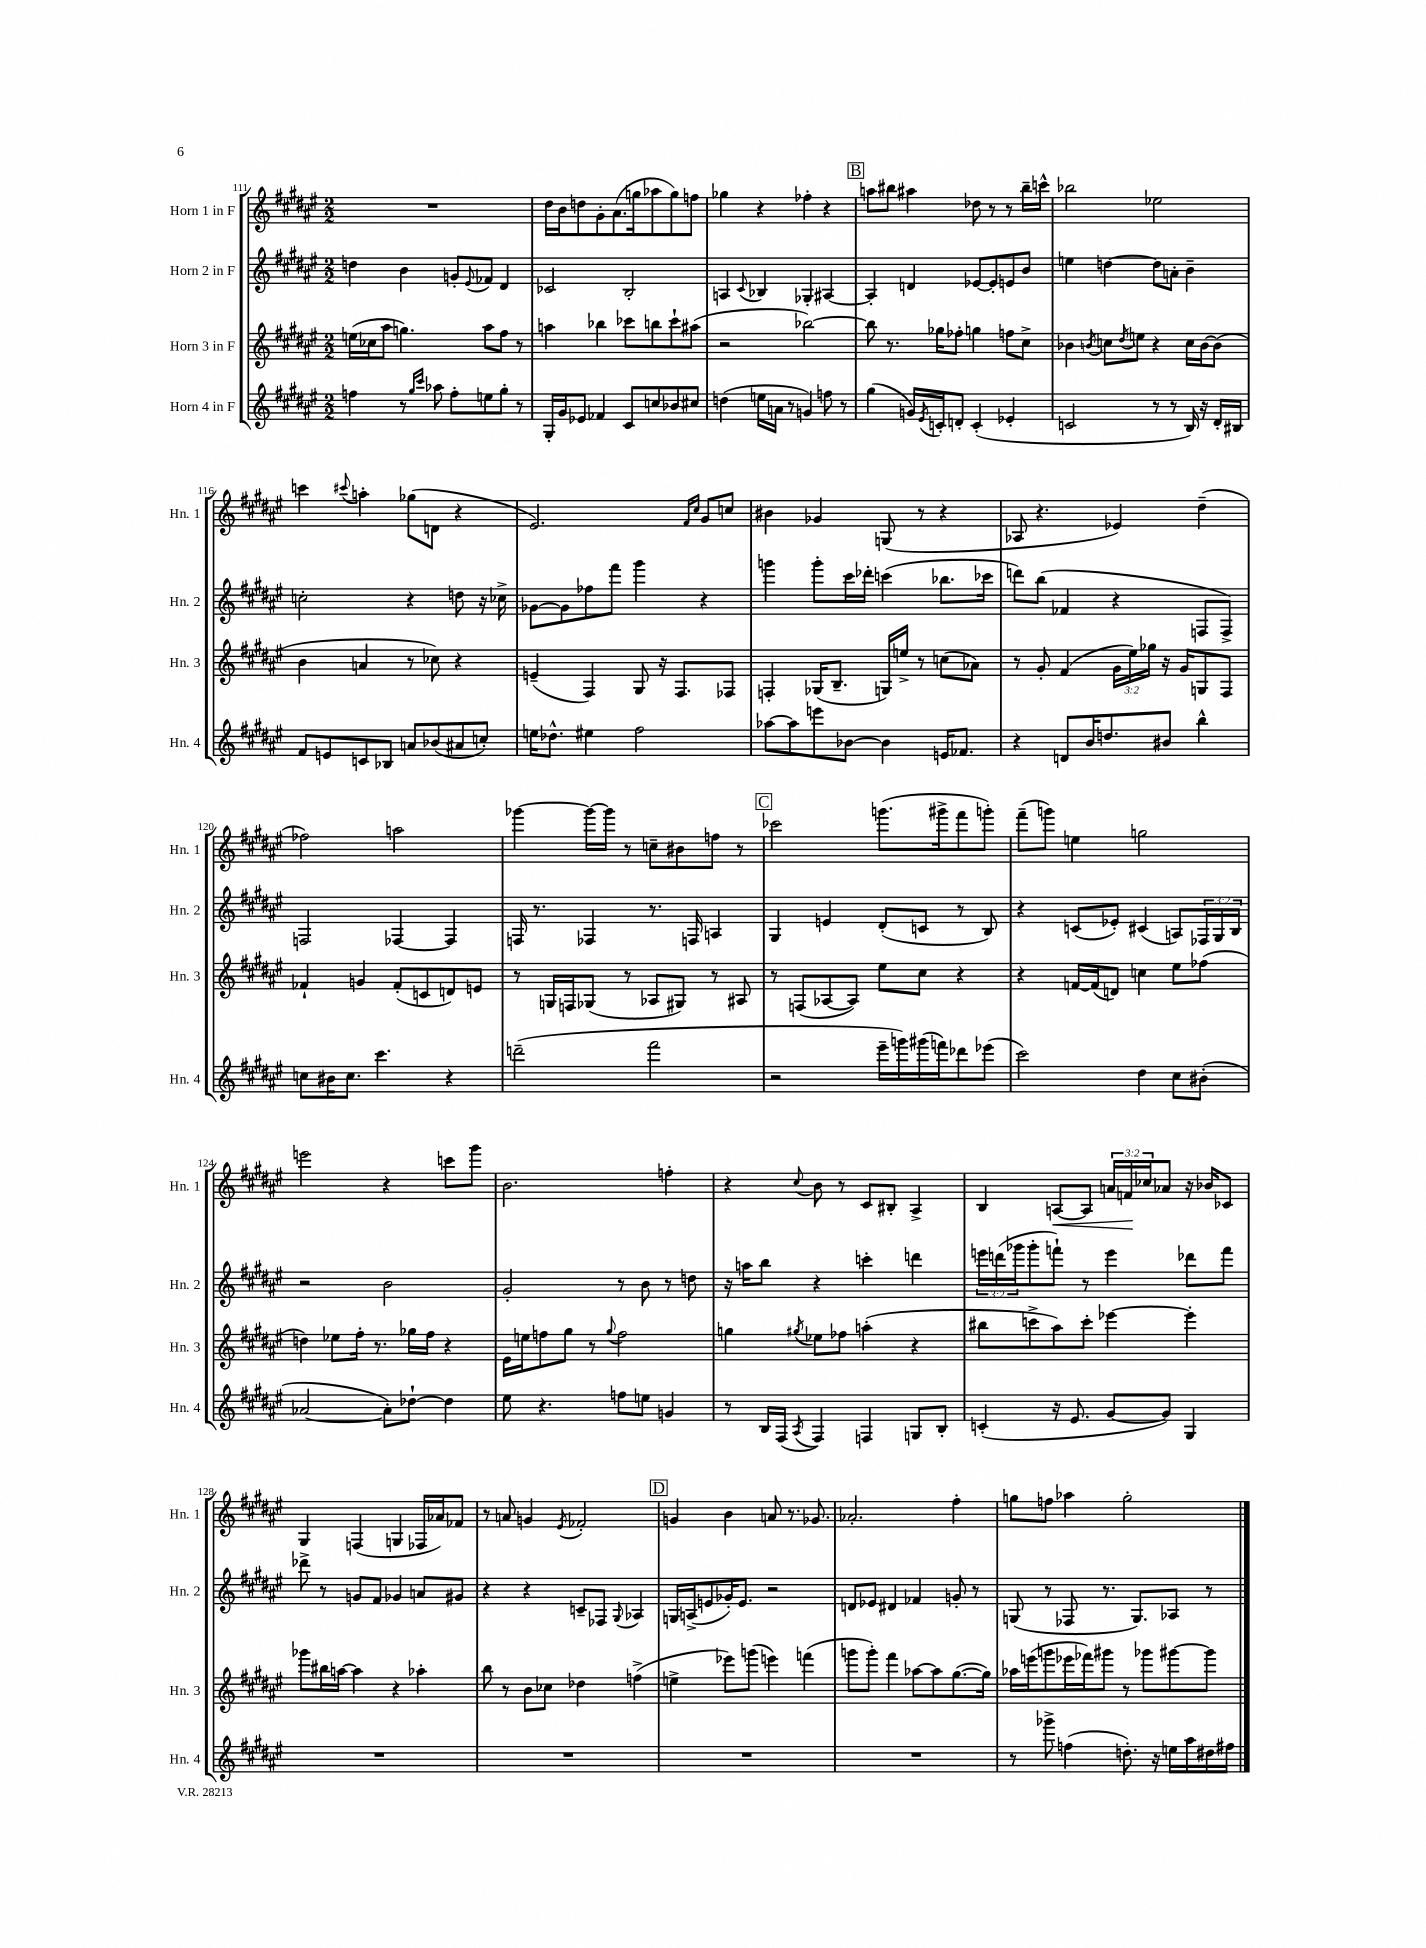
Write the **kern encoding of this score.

**kern	**kern	**kern	**kern
*staff4	*staff3	*staff2	*staff1
*clefG2	*clefG2	*clefG2	*clefG2
*k[f#c#g#d#a#e#]	*k[f#c#g#d#a#e#]	*k[f#c#g#d#a#e#]	*k[f#c#g#d#a#e#]
*M2/2	*M2/2	*M2/2	*M2/2
4ff	(16ee	4dd	1r
.	16cc-	.	.
.	8aa#	.	.
8r	4.gg)	4b	.
16qqgg#	.	.	.
16qqccc#	.	.	.
8aa-	.	.	.
8ff'	.	8g'	.
.	.	8qqe#	.
8ee	8aa#	8f-	.
8gg#'	8ff#	4d#	.
8r	8r	.	.
=	=	=	=
16G#'	4aa	2c-	16dd#
16g#	.	.	16b
8e-	.	.	8dd
4f-	4bb-	.	8g#'
.	.	.	(8.a#
8c#	8ccc-	2B'	.
.	.	.	16gg
8cc	8bb	.	8aa-
8b-	8ccc-`	.	8gg)
8cc#	(8aa#	.	8ff
=	=	=	=
(4dd	2r	4A	4gg-
.	.	8qqc#	.
16ee	.	4B-	4r
16a	.	.	.
8r	.	.	.
4g)	[2bb-)	4G-'	4ff-'
8ff	.	[4A#	4r
8r	.	.	.
=	=	=	=
(4gg#	8bb-]	4A#']	8aa
.	8.r	.	8bb#
16g)	.	4d	4aa#
8qe#	.	.	.
16c'	16gg-	.	.
8d'	8ff-'	.	.
(4c'	4gg	[8e-	8dd-
.	.	8e-']	8r
4e-'	8ff	8e	8r
.	8cc#^	8b	16bb#~
.	.	.	16ccc^^
=	=	=	=
2c	4b-	4ee	2bb-
.	8qb	.	.
.	8cc	[4dd	.
.	8qdd#	.	.
.	8ee	.	.
8r	4r	8dd]	2ee-
8r	.	8a'	.
16B)	16cc	4b~	.
16r	[16b	.	.
16d#'	(8b]	.	.
16B#	.	.	.
=	=	=	=
8f#	4b	2cc'	4ccc
8e	.	.	.
.	.	.	8qqccc#
8c	4a	.	4aa'
8B-	.	.	.
8a	8r	4r	(8gg-
(8b-	8cc-)	.	8d
8a#	4r	8dd	4r
8cc')	.	16r	.
.	.	16cc-^	.
=	=	=	=
16ee	(4e~	[8g-	2.e#)
8.dd-^^	.	.	.
.	.	8g-]	.
4ee#	4F#)	8ff-	.
.	.	8fff#	.
2ff#	8G#	4ggg#	.
.	16r	.	.
.	8.F#	.	.
.	.	.	16qqf#
.	.	.	16qqcc#
.	.	4r	8g#
.	8F-	.	8cc
=	=	=	=
[8aa-	4F'	4ggg	4b#
8aa-]	.	.	.
8eee	(16G-	8ggg'	4g-
.	8.B~	.	.
[8b-	.	16ccc#	.
.	.	16ddd-'	.
4b-]	16G)	(4ccc	(8G
.	16ee^	.	.
.	8r	.	8r
16e	(8cc	8.bb-	4r
8.f-	.	.	.
.	8a-)	.	.
.	.	16ccc-	.
=	=	=	=
4r	8r	8ddd)	8A-
.	8g#'	(8bb	4.r
8d	(4f#	4f-	.
16b	.	.	.
8.dd	.	.	.
.	24g#	4r	4e-)
.	24ee#)	.	.
.	24gg-	.	.
8b#	16r	.	.
.	16g#	.	.
4bb^^	8G	8F	(4dd#~
.	8F#	8F^)	.
=	=	=	=
8cc	4f-`	2F	2ff-)
16b#	.	.	.
8.cc	.	.	.
.	4g	.	.
4.ccc#	.	.	.
.	(8f-'	[4F-	2aa
.	8c	.	.
4r	8d)	4F-]	.
.	8e	.	.
=	=	=	=
(2ddd~	8r	16F	[4ggg-
.	.	8.r	.
.	16G	.	.
.	16F	.	.
.	(8G-	4F-	16ggg-_
.	.	.	16ggg-]
.	8r	.	8r
2fff#	8A-	8.r	8cc~
.	8G#)	.	8b#
.	.	16F	.
.	8r	4A	8ff
.	8A#	.	8r
=	=	=	=
2r	8r	4G#	2ccc-
.	(8F	.	.
.	[8A-	4e	.
.	8A-])	.	.
16eee#~	8ee#	(8d#'	(8.ggg
16ggg)	.	.	.
(16ggg#	8cc#	8c	.
16fff)	.	.	16ggg#^
8ddd-	4r	8r	8fff#
(8eee-	.	8B)	8ggg')
=	=	=	=
2ccc#)	4r	4r	(8fff#~
.	.	.	8ggg)
.	[16f	(8c	4ee
.	(16f]	.	.
.	8d)	8e-')	.
4dd#	4cc	(4c#	2gg
8cc#	8ee#	8A)	.
(8b#'	(8ff-	24F-	.
.	.	24G#	.
.	.	24B	.
=	=	=	=
[2a-	4dd)	2r	2eee
.	8ee-	.	.
.	16ff#'	.	.
.	8.r	.	.
8a-'])	.	2b	4r
[8dd-`	16gg-	.	.
.	16ff#	.	.
4dd-]	4r	.	8ccc
.	.	.	8ggg#
=	=	=	=
8ee#	16e#	2g#'	2.b
.	16ee	.	.
4.r	8ff	.	.
.	8gg#	.	.
.	8r	.	.
.	8qqgg#	.	.
8ff	2ff	8r	.
8ee	.	8b	.
4g	.	8r	4ff'
.	.	8dd	.
=	=	=	=
8r	4gg	16r	4r
.	.	16aa	.
16B	.	8bb	.
(16F#	.	.	.
8qA#	8qgg#	.	8qqcc#
4F#)	8ee-	4r	8b
.	8ff-	.	8r
4F	(4aa'	4ccc'	8c#
.	.	.	8B#'
8G	4r	4ddd	4A#^
8B'	.	.	.
=	=	=	=
(4c'	8bb#	24eee	4B
.	.	(24ddd	.
.	.	24ggg-	.
.	8ccc^	8ggg-'	.
16r	8aa#)	8fff`)	[8A
8.e#	.	.	.
.	8ccc'	8r	8A]
[8g#	[4eee-	4eee	24a
.	.	.	24f
.	.	.	24cc-
8g#])	.	.	8a-
4G#	4eee-']	8ddd-	16r
.	.	.	16b-
.	.	8fff	8c-
=	=	=	=
1r	8ggg-	8ddd-^	4G#
.	16bb#	8r	.
.	[16aa	.	.
.	4aa]	8g	(4F
.	.	8f#	.
.	4r	4g-	4G
.	4aa-'	8a	16F-
.	.	.	16a-)
.	.	8g#	8f-
=	=	=	=
1r	8bb	4r	8r
.	8r	.	8a
.	8b	4r	4g
.	8cc-	.	.
.	.	.	8qe#
.	4dd-	8c~	2f-'
.	.	8F-	.
.	.	8qqG#	.
.	(4ff^	4A-	.
=	=	=	=
1r	4ee^	16G	4g
.	.	(16A^	.
.	.	8e	.
.	8eee-)	16g-')	4b
.	.	8.e	.
.	(8ggg	.	.
.	4eee)	2r	8a
.	.	.	8.r
.	(4fff	.	.
.	.	.	8.g-
=	=	=	=
1r	8ggg	8d	2.a-'
.	8ggg')	8e-	.
.	4fff#	4d#	.
.	[8aa-	4f-	.
.	8aa-]	.	.
.	([8.gg#	8g'	4ff#'
.	.	8r	.
.	16gg#])	.	.
=	=	=	=
8r	16aa-	(8G	8gg
.	(16eee	.	.
8ggg-^	8ggg	8r	8ff
(4ff	16eee-	8F-	4aa-
.	16fff-)	.	.
.	8ggg#	8.r	.
8.dd')	8r	.	2gg'
.	.	8.G)	.
.	8ggg-	.	.
16r	.	.	.
16ee	[8ggg#	8A-	.
16aa#	.	.	.
16dd#	8ggg#]	8r	.
16ff#	.	.	.
==	==	==	==
*-	*-	*-	*-
